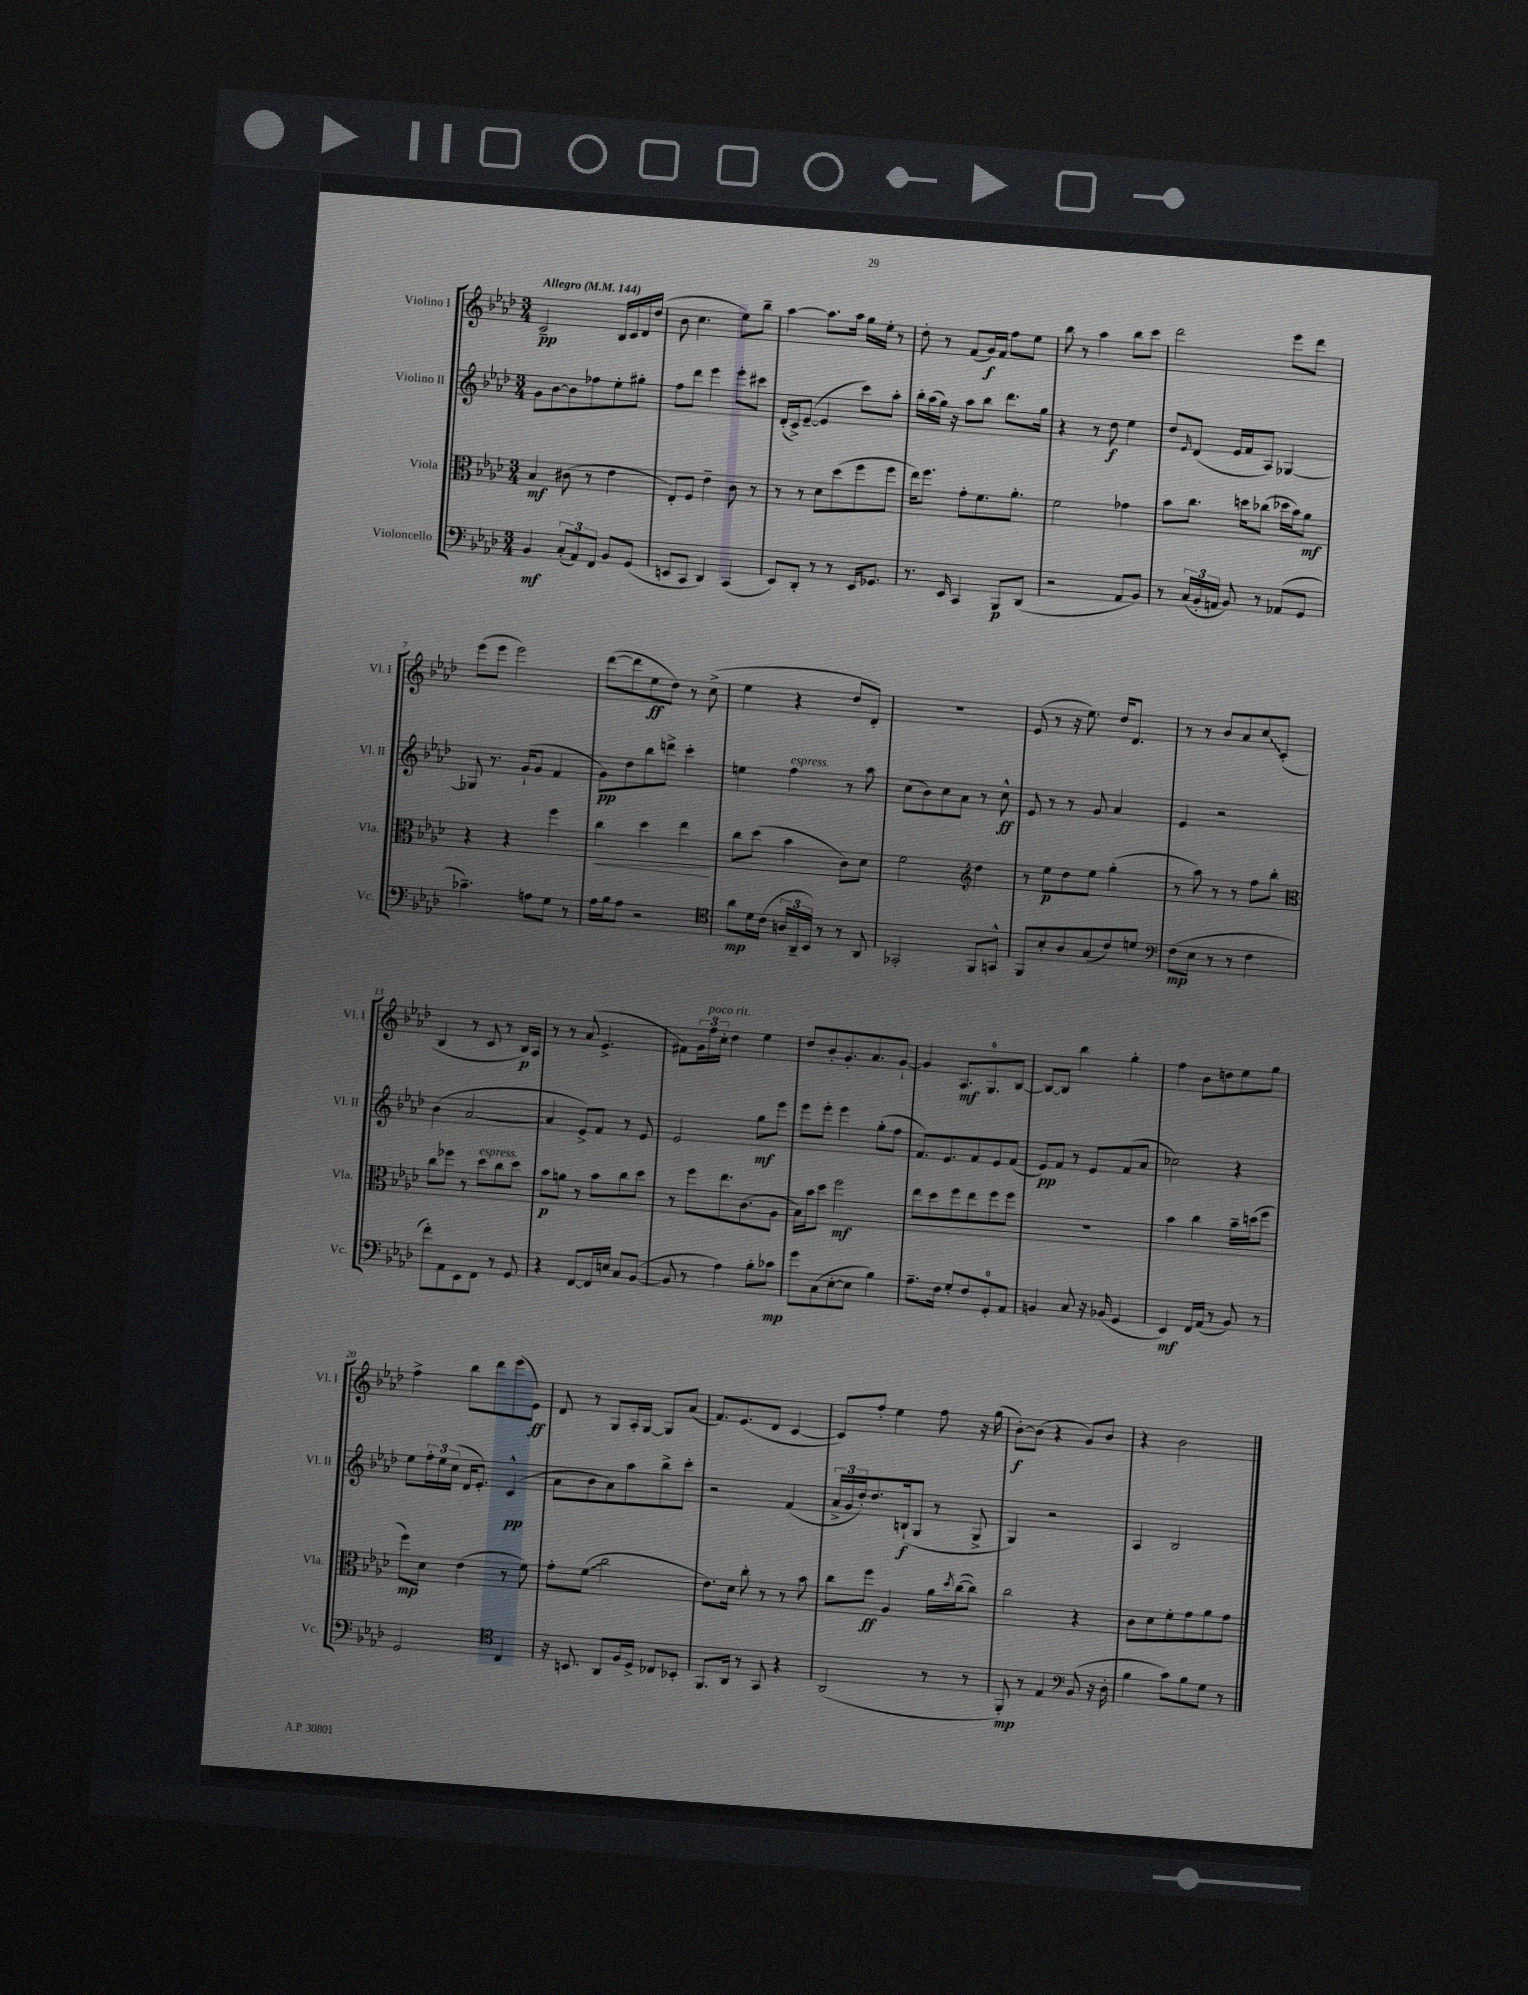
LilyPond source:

<<
\new StaffGroup <<
\new Staff = "s0" \with { instrumentName = "Violino I" shortInstrumentName = "Vl. I" } {
    \clef treble \key aes \major \numericTimeSignature \time 3/4 \tempo "Allegro" 4 = 144
    c'2--\pp bes16 c'16 des'16 des''16( |
    bes'8 c''4. ees''8) bes''8-- |
    aes''4~ aes''8. aes''16 g''16 ees''16-. r8 |
    des''8-. r8 f'8( g'16\f) f'16 f''8 ees''8 |
    bes''8 r8 aes''4 bes''8 c'''8 |
    des'''2 ees'''8 des'''8 |
    ees'''8( ees'''8 ees'''2) |
    des'''8~( des'''8 ees''8\ff des''8) r8 c''8->( |
    ees''4 r4 des''8 des'8-.) |
    R2. |
    ees'8( r8 r16 ees''8.) des''16 des'8. |
    r8 r8 bes'8 aes'8 \once \override Glissando.style = #'zigzag c''8\glissando c'8-.( |
    bes4 r8 c'8 r8 bes16\p) aes16 |
    r8 r8 aes'8( ees'4.-> |
    fis'8) \tuplet 3/2 { g'16 f''16^\markup { \italic "poco rit." } c''16-. } des''4 ees''4 |
    des''8 bes'8-. g'8.-. aes'8. g'8~-! |
    g'4 aes8.\mf g8.-0 bes8~ |
    bes8~ bes8 bes''4 g''4-. |
    f''4 bes'8 d''8 ees''8 g''8 |
    f''4-> bes''8 des'''8 ees'''8( ees'8\ff) |
    des'8 r8 g8 aes16-. g16~ g8 aes'8( |
    f'8.) ees'8.( des'8 c'4~ |
    c'8) f''8-. ees''4 f''8 r16 g''16( |
    bes'8~-.\f) bes'8( r4 g'8) bes'8 |
    r4 bes'2 \bar "|." |
}
\new Staff = "s1" \with { instrumentName = "Violino II" shortInstrumentName = "Vl. II" } {
    \clef treble \key aes \major \numericTimeSignature \time 3/4
    g'8 bes'8~ bes'8 fes''8 ees''8-. gis''8-. |
    f''8 des'''8 ees'''4 ees'''8-. cis'''8 |
    des'16-.( c'16->) ees'8~--( ees'4 c'''8) aes''8-. |
    bes''16-. aes''16( g''16) r16 aes''8 bes''8 des'''8. g''16 |
    r4 r8 des''8\f ees''4 |
    des''8 \grace { ees'16 } des'8( ees'16 f'16 aes8) ges4~ |
    ges8 r8. g'16-!( g'8 f'4 |
    g'8\pp) des''8 bes''8 d'''8-> c'''4-. |
    e''4 f''4^\markup { \italic "espress." } r8 aes''8 |
    c''8( bes'8) c''8 aes'8 r8 c''8-^\ff |
    ees'8 r8 r8 g'8 aes'4 |
    ees'4 r2 |
    bes'4( aes'2~ |
    aes'4 ees'8->) f'8 r8 ees'8 |
    ees'2 g''8\mf ees'''8 |
    ees'''8 ees'''8-. ees'''4 g''8-.( f''8 |
    f'8.) ees'8. f'8 ees'8 f'8( |
    ees'8\pp) f'8 r8 ees'8 f'8( aes'8 |
    ces''2) r4 |
    ees''8 \tuplet 3/2 { f''16-. ees''16 c''16( } des'16 ees'8.-.) c'4-^\pp( |
    aes'8 bes'8 aes'8) aes''8 bes''8-> c'''8-. |
    r2 f'4( |
    \tuplet 3/2 { aes'16-> g'16 des''16-.) } des''8. b16-!\f( g8 r8 g8-> |
    g4) r2 |
    aes4 bes2 \bar "|." |
}
\new Staff = "s2" \with { instrumentName = "Viola" shortInstrumentName = "Vla." } {
    \clef alto \key aes \major \numericTimeSignature \time 3/4
    bes4\mf cis'8( r8 ees'4 |
    ees8-.) f8 ees'4-- c'8 r8 |
    r8 r8 des'8 des''8( f''8 f''8 |
    ees''16) f''8. g'8-. f'8. aes'8.-. |
    f'2 ges'4 |
    bes'8 c''8. d''16 ces''8( des''16 bes'16) aes'8\mf |
    r4 r4 f''4 |
    c''4\< des''4 ees''4\! |
    c''8 des''8( bes'4 c'8) des'8 |
    f'2 \clef treble des''4 |
    r8 ees''8\p des''8 ees''8 g''4-.( |
    r8 aes''8) r8 r8 f''8 bes''8-. |
    \clef alto c''8 fes''8 r8 des''8^\markup { \italic "espress." } c''8 des''8 |
    bes'8\p a'8 r8 bes'8 c''8 des''8 |
    r8 f''8 ees''8. c'8.( aes8 |
    bes16) bes'16 des''8 f''2\mf |
    ees''8 des''8 f''8 ees''8 f''8 f''8 |
    R2. |
    bes'4 c''4 bes'16-- d''16( f''8 |
    f''8\mp) des'8 ees'4( r8 f'8) |
    g'8-. \once \override Glissando.style = #'zigzag f'8\glissando( c''2 |
    ees'8.) des'16 c''8-. r8 r8 bes'8 |
    c''8 f''8\ff aes4 aes'16 \acciaccatura { des''8 } c''16~( c''8) |
    c''2 r4 |
    c'8 des'8 f'8-. g'8 aes'8 g'8 \bar "|." |
}
\new Staff = "s3" \with { instrumentName = "Violoncello" shortInstrumentName = "Vc." } {
    \clef bass \key aes \major \numericTimeSignature \time 3/4
    bes,4\mf \tuplet 3/2 { c8-.( aes,8) f,8 } bes,8 g,8( |
    e,8 c,8 des,4) c,4( |
    ees,8) des,8-. r8 r8 ees,16 ges,8. |
    r8. ees,16 c,4 bes,,8\p des,8( |
    r2 aes,8 bes,8) |
    r8 \tuplet 3/2 { c16( bes,16-. a,16 } bes,8) r8 aes,8( g,8 |
    ces'4.--) a8 g8 r8 |
    aes16 bes16 aes8 r2 |
    \clef tenor aes'8\mp des'16 c'16( \tuplet 3/2 { a16 aes,16-- bes,16) } r8 r8 aes,8 |
    ges,2-. f,8 g,8-^ |
    f,8 bes8-. aes8 g8( c'8) d'8 |
    \clef bass f8\mp( ees8 r8 r8 f4 |
    f'8-.) aes,8 ees,8 f,8 r8 g,8 |
    r4 f,8~ f,16 e16 c8 bes,8~( |
    bes,8 r8 aes4) bes8-. ces'8\mp |
    g'8 c8( ees8~-. ees8 bes4) |
    aes8.-- f16 g8-. f8 g,8-0-. aes,8 |
    b,4 c8 r16 bes,16( g,4 |
    ees,4\mf) f,16 aes,16( r8 bes,8) r8 |
    g,2 \clef tenor c4 |
    r16 b,8. aes,8 f16 des16-> ces8 bes,8-. |
    f,8. aes,16 r8 g,8 r4 |
    aes,2( r8 r8 |
    f,8-.\mp) r8 ees4 \clef bass bes,8( r16 des16-. |
    bes4 c'8) bes8 g8 r8 \bar "|." |
}
>>
>>
